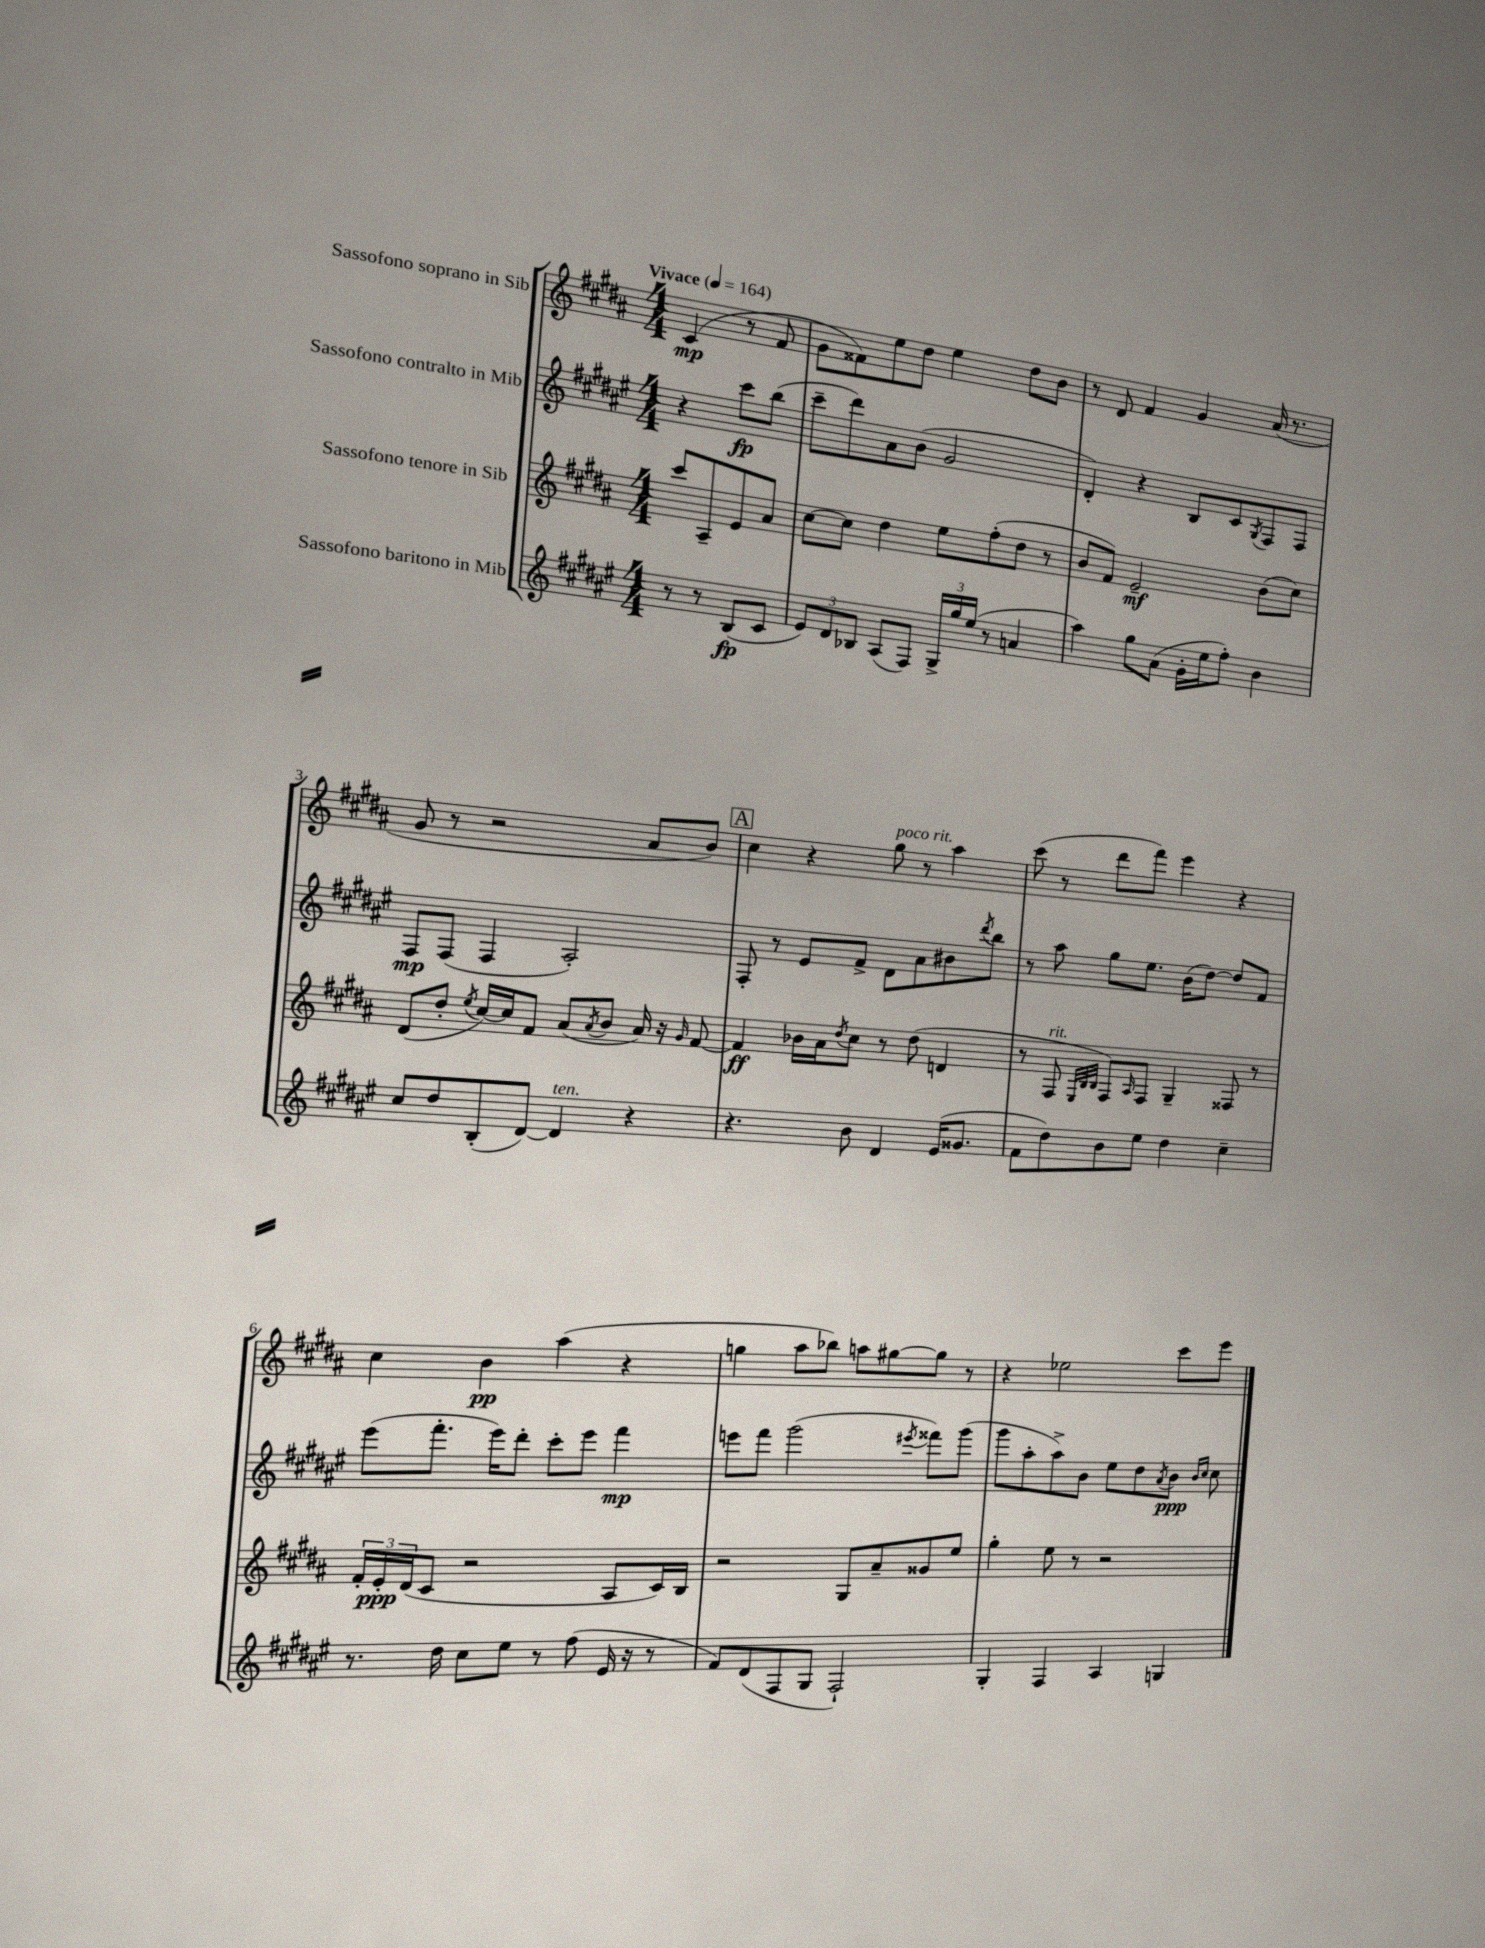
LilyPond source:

<<
\new StaffGroup <<
\new Staff = "s0" \with { instrumentName = "Sassofono soprano in Sib" } {
    \clef treble \key b \major \numericTimeSignature \time 4/4 \partial 2 \tempo "Vivace" 4 = 164
    cis'4\mp( r8 fis'8 |
    gis'8 fisis'8) e''8 dis''8 e''4 dis''8 b'8 |
    r8 dis'8 fis'4 gis'4 ais'16( r8. |
    gis'8 r8 r2 ais'8 b'8) |
    \mark \markup { \box "A" } cis''4 r4 gis''8^\markup { \italic "poco rit." } r8 ais''4 |
    cis'''8( r8 dis'''8 fis'''8) e'''4 r4 |
    cis''4 b'4\pp ais''4( r4 |
    g''4 ais''8 bes''8) a''8 gis''8~ gis''8 r8 |
    r4 ees''2 cis'''8 e'''8 \bar "|." |
}
\new Staff = "s1" \with { instrumentName = "Sassofono contralto in Mib" } {
    \clef treble \key fis \major \numericTimeSignature \time 4/4 \partial 2
    r4 cis'''8\fp b''8( |
    cis'''8-- dis'''8) ais'8 b'8( gis'2 |
    dis'4-.) r4 b8 cis'8 \acciaccatura { gis8 } fis8 fis8 |
    fis8\mp fis8( fis4 ais2-.) |
    \mark \markup { \box "A" } fis8-. r8 eis'8 fis'8-> dis'8 ais'8 bis'8 \acciaccatura { dis'''8 } b''8 |
    r8 ais''8 gis''8 eis''8. b'16( dis''8~) dis''8 fis'8 |
    eis'''8( fis'''8.-. eis'''16) dis'''8-. cis'''8-. eis'''8 fis'''4\mp |
    e'''8 fis'''8 gis'''2( \acciaccatura { eis'''8 } fisis'''8) gis'''8( |
    gis'''8 ais''8-. ais''8->) b'8 eis''8 dis''8 \acciaccatura { ais'8 } b'8\ppp \grace { b'16 cis''16 } cis''8 \bar "|." |
}
\new Staff = "s2" \with { instrumentName = "Sassofono tenore in Sib" } {
    \clef treble \key b \major \numericTimeSignature \time 4/4 \partial 2
    cis'''8 ais8-- e'8 ais'8 |
    cis''8~ cis''8 dis''4 e''8 fis''8-.( dis''8 r8 |
    b'8 fis'8) e'2--\mf b'8( cis''8) |
    dis'8( dis''8-. \acciaccatura { e''8 } cis''16~) cis''16 fis'8 ais'8( \acciaccatura { ais'8 } b'8 ais'16) r16 \grace { gis'16 } fis'8~ |
    \mark \markup { \box "A" } fis'4\ff bes'16 ais'16 \acciaccatura { dis''8 } cis''8 r8 dis''8( d'4 |
    r8 fis8^\markup { \italic "rit." } \grace { e32 b32 b32 } fis8) \grace { ais16 } fis8 gis4-- fisis8 r8 |
    \tuplet 3/2 { fis'16-. e'16-.\ppp dis'16( } cis'8 r2 ais8 cis'16) b16 |
    r2 gis8 ais'8-- gisis'8 e''8 |
    gis''4-. e''8 r8 r2 \bar "|." |
}
\new Staff = "s3" \with { instrumentName = "Sassofono baritono in Mib" } {
    \clef treble \key fis \major \numericTimeSignature \time 4/4 \partial 2
    r8 r8 b8\fp( cis'8 |
    \tuplet 3/2 { eis'8) dis'8 bes8 } ais8( fis8) \tuplet 3/2 { gis16-> gis''16 eis''16( } r8 a'4 |
    ais''4) gis''8 ais'8( gis'16-. eis''16 fis''8-.) b'4 |
    cis''8 dis''8 b8-.( dis'8~) dis'4^\markup { \italic "ten." } r4 |
    \mark \markup { \box "A" } r4. b'8 dis'4 eis'16( gisis'8. |
    fis'8 dis''8) b'8 eis''8 dis''4 cis''4-- |
    r8. dis''16 cis''8 eis''8 r8 fis''8( eis'16 r16 r8 |
    fis'8) dis'8( fis8 gis8 fis2-!) |
    gis4-. fis4 ais4 g4 \bar "|." |
}
>>
>>
